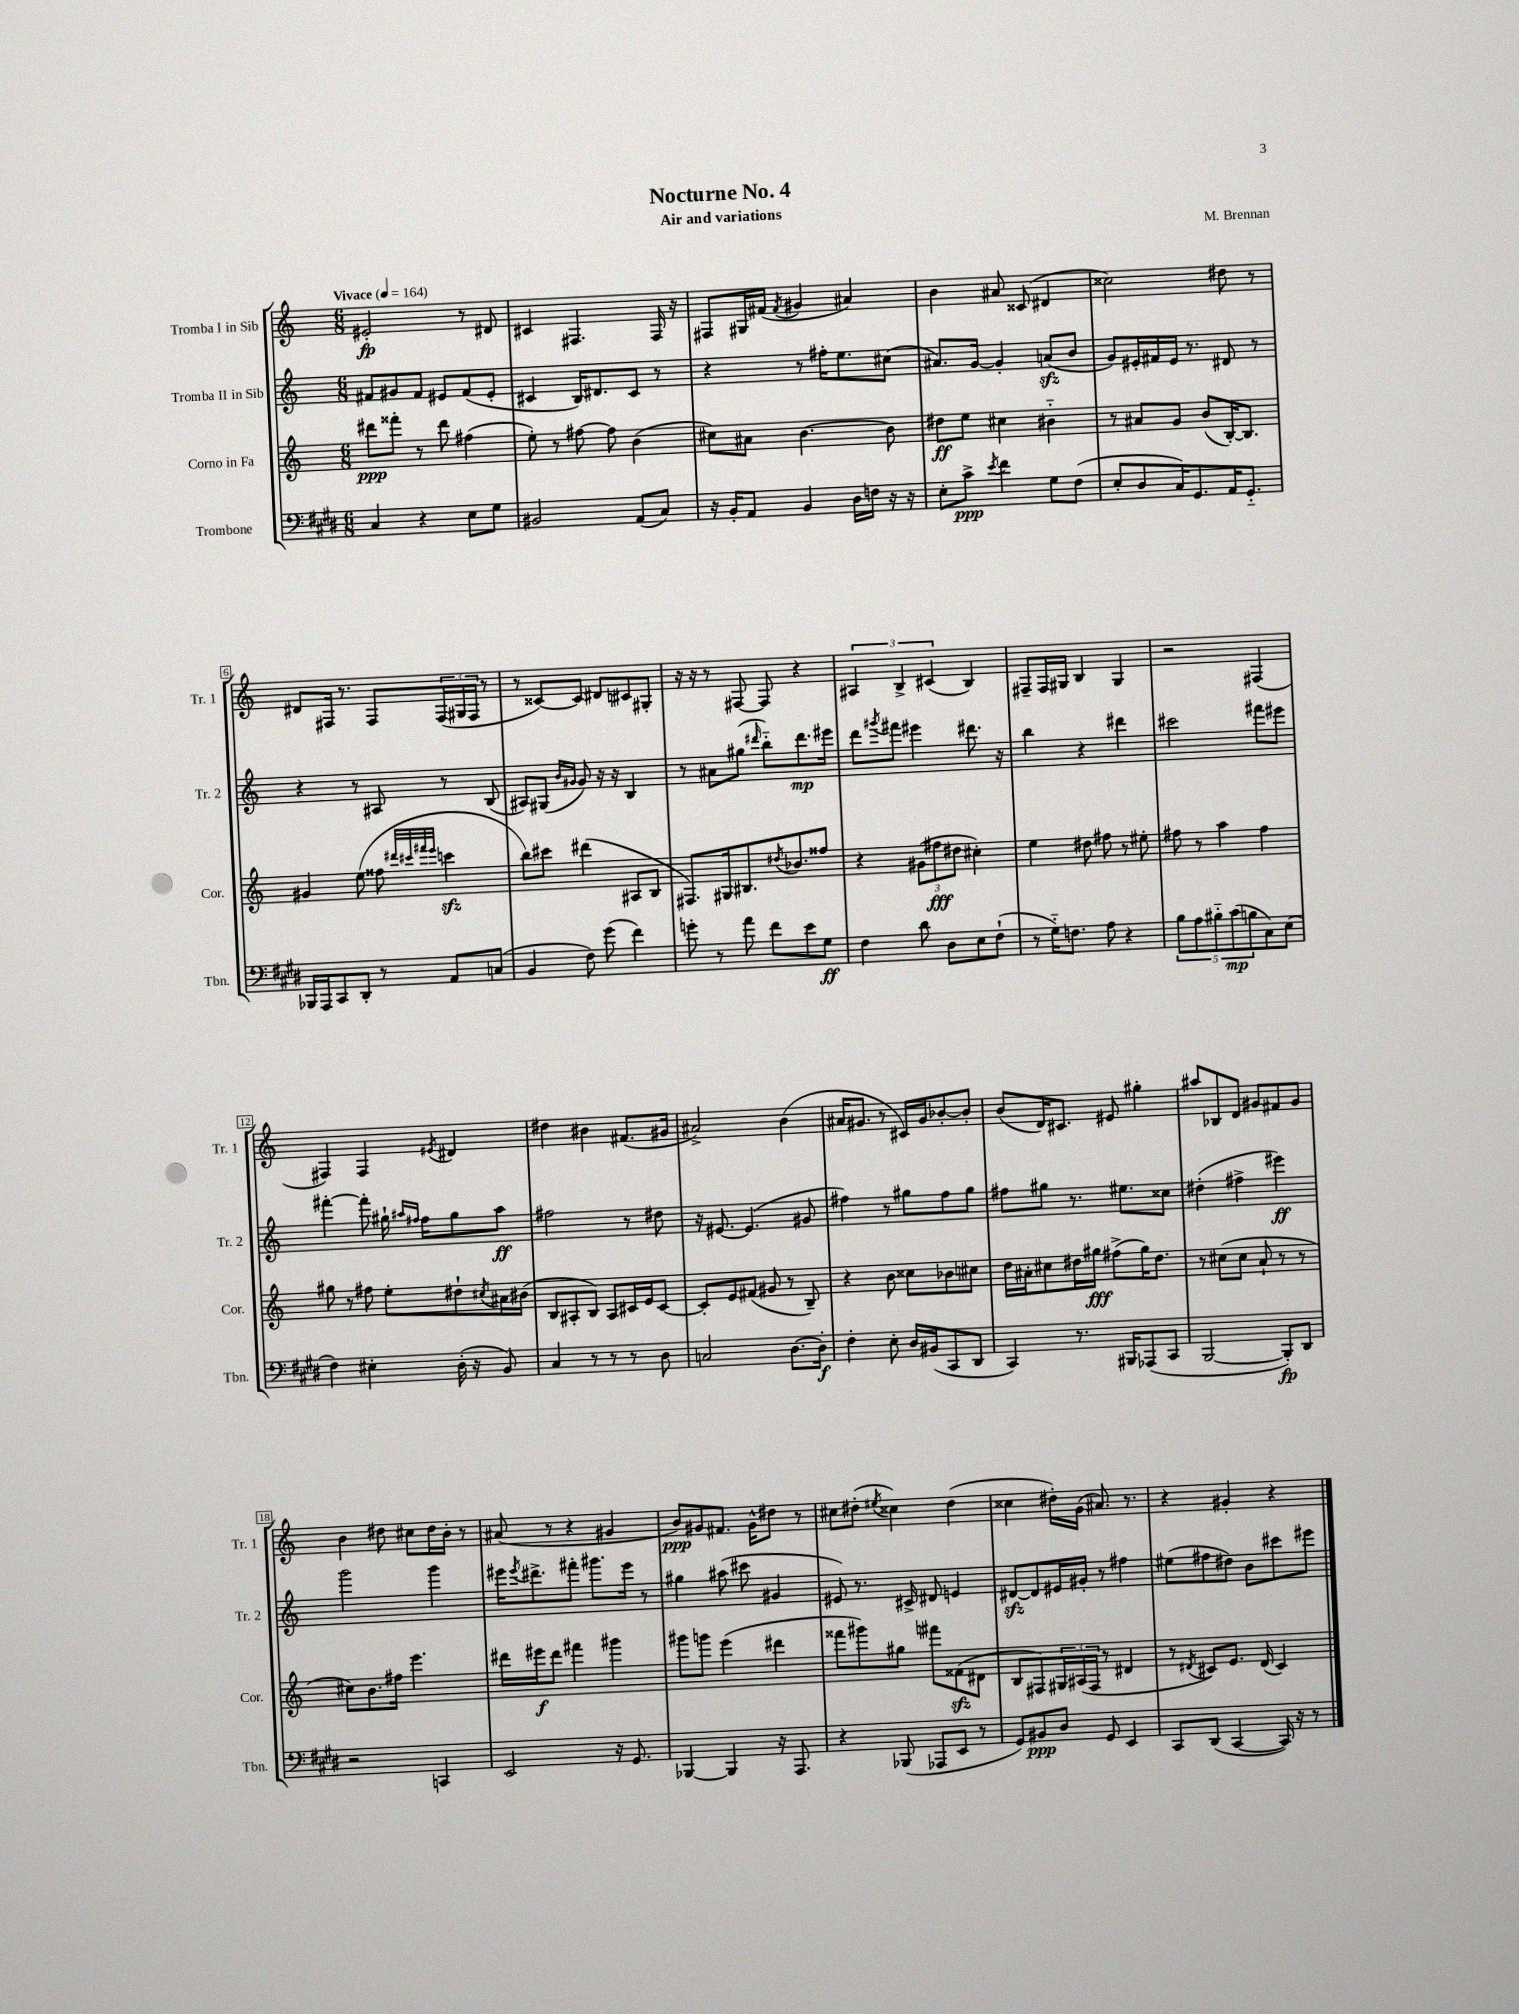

**kern	**dynam	**kern	**dynam	**kern	**dynam	**kern	**dynam
*part4	*part4	*part3	*part3	*part2	*part2	*part1	*part1
*staff4	*staff4	*staff3	*staff3	*staff2	*staff2	*staff1	*staff1
*I"Trombone	*	*I"Corno in Fa	*	*I"Tromba II in Sib	*	*I"Tromba I in Sib	*
*I'Tbn.	*	*I'Cor.	*	*I'Tr. 2	*	*I'Tr. 1	*
*clefF4	*	*clefG2	*	*clefG2	*	*clefG2	*
*k[f#c#g#d#]	*	*k[]	*	*k[]	*	*k[]	*
*M6/8	*	*M6/8	*	*M6/8	*	*M6/8	*
*MM164	*	*MM164	*	*MM164	*	*MM164	*
=1	=1	=1	=1	=1	=1	=1	=1
!	!	!	!	!	!	!LO:TX:a:B:t=Vivace	!
4C#/	.	8ddd#X\L	ppp	8f#X/L	.	2e#X'/	fp
.	.	8fff##X'\J	.	8g#X/	.	.	.
4r	.	8r	.	8f#/J	.	.	.
.	.	8ddd#\	.	8e#X/L	.	.	.
8E\L	.	(4ff#X\	.	(8f#/	.	8r	.
8G#\J	.	.	.	8e#'/J	.	8d#X/	.
=2	=2	=2	=2	=2	=2	=2	=2
2BB#X/	.	8ee'\)	.	4c#X/	.	4c#X/	.
.	.	8r	.	.	.	.	.
.	.	[8ff#X\	.	16B/KL)	.	4.F#X/	.
.	.	.	.	8.d#X/	.	.	.
.	.	8ff#\]	.	.	.	.	.
(8AA/L	.	(4b\	.	8c#/J	.	.	.
8C#/J)	.	.	.	8r	.	16F#/	.
.	.	.	.	.	.	16r	.
=3	=3	=3	=3	=3	=3	=3	=3
16r	.	8cc#X\L)	.	4r	.	8F#X/L	.
16BB'/KL	.	.	.	.	.	.	.
8AA/J	.	8a#X\J	.	.	.	16G#X/L	.
.	.	.	.	.	.	(16f#X/JJ	.
.	.	.	.	.	.	8qf#/	.
4BB/	.	[4.b\	.	8r	.	4g#X/	.
.	.	.	.	16ff#X'\KL	.	.	.
.	.	.	.	8.ee\	.	.	.
16D#\LL	.	.	.	.	.	4a#X/)	.
16Fn\JJ	.	.	.	.	.	.	.
16r	.	8b\]	.	(8cc#X\J	.	.	.
16r	.	.	.	.	.	.	.
=4	=4	=4	=4	=4	=4	=4	=4
8E'\L	.	8dd#X\L	ff	8.a#X/L)	.	4b\	.
8c#^\J	ppp	8ee\J	.	.	.	.	.
.	.	.	.	[16g/Jk	.	.	.
8qe/	.	.	.	.	.	.	.
4f#\	.	4cc#X\	.	4g'/]	.	8a#X/	.
.	.	.	.	.	.	(8c##X/	.
8G#\L	.	4b#X\	.	(8anzz/L	.	4d#X/	.
(8F#\J	.	.	.	8b/J	.	.	.
=5	=5	=5	=5	=5	=5	=5	=5
8E'/L	.	8r	.	8g/L)	.	2cc##X\)	.
8D#/	.	8a#X/L	.	16e#X'/L	.	.	.
.	.	.	.	16f#X/	.	.	.
16C#/K)	.	8g/J	.	16e#/JJ	.	.	.
8.GG#/	.	.	.	8.r	.	.	.
.	.	(8b/L	.	.	.	.	.
16AA/K	.	[16B'/K)	.	8d#X/	.	8dd#X\	.
8.GG#/J	.	8.B/J]	.	.	.	.	.
.	.	.	.	8r	.	8r	.
!!LO:LB:g=z
=6	=6	=6	=6	=6	=6	=6	=6
16BBB-X/LL	.	4g#X/	.	4r	.	8d#X/L	.
16AAA/J	.	.	.	.	.	.	.
8CC#/	.	.	.	.	.	16F#X/Jk	.
.	.	.	.	.	.	8.r	.
8DD#'/J	.	(8ee\	.	8r	.	.	.
8r	.	8ff##X\	.	8A#X/	.	8F#/L	.
.	.	32qqddd#X/LLL	.	.	.	.	.
.	.	32qqccc#X/	.	.	.	.	.
.	.	32qqfff#X/	.	.	.	.	.
.	.	32qqeee/JJJ	.	.	.	.	.
8AA/L	.	4cccnzz\	.	8r	.	(24F#/L	.
.	.	.	.	.	.	24G#X/	.
.	.	.	.	.	.	24F#/JJ	.
(8Cn/J	.	.	.	(8B/	.	8r	.
=7	=7	=7	=7	=7	=7	=7	=7
4BB/	.	8bb\L)	.	8A#X/L)	.	8r	.
.	.	8ccc#X\J	.	(8G#X/J	.	[8c##X/L)	.
.	.	.	.	16qqb/LL	.	.	.
.	.	.	.	16qqg#X/JJ	.	.	.
8F#\)	.	(4ddd#X\	.	8g#/)	.	8c##/J]	.
(8g#\	.	.	.	16r	.	8d#X/L	.
.	.	.	.	16r	.	.	.
4f#\)	.	8A#X/L	.	4B/	.	8c#X/	.
.	.	8B/J	.	.	.	8G#X'/J	.
=8	=8	=8	=8	=8	=8	=8	=8
8gn'\	.	8.F#X/L)	.	8r	.	16r	.
.	.	.	.	.	.	16r	.
8r	.	.	.	8a#X\L	.	8r	.
.	.	16G#X/k	.	.	.	.	.
8a\	.	8.B#X/	.	(8gg#X\J	.	[8F#X/	.
.	.	.	.	16qqddd#X/	.	.	.
8f#\L	.	.	.	8bb\L)	.	8F#/]	.
.	.	8qdd#X/	.	.	.	.	.
.	.	8.b-X/	.	.	.	.	.
8e\	.	.	.	8.ddd#\	mp	4r	.
8G#\J	ff	8ff##X/J	.	.	.	.	.
.	.	.	.	16eee#X\Jk	.	.	.
=9	=9	=9	=9	=9	=9	=9	=9
4F#\	.	4r	.	8ddd\L	.	6A#X/	.
.	.	.	.	8qggg#X/	.	.	.
.	.	.	.	8fff#X\J	.	.	.
.	.	.	.	.	.	6B^/	.
8d#\	.	(12g#X\L	.	4eee#X\	.	.	.
.	.	12ff#X\	fff	.	.	(6c#X/	.
8D#\L	.	.	.	.	.	.	.
.	.	12dd#X\J	.	.	.	.	.
8E\	.	4cc#X'\)	.	8.ddd#X\	.	4B/)	.
(8F#`\J	.	.	.	.	.	.	.
.	.	.	.	16r	.	.	.
=10	=10	=10	=10	=10	=10	=10	=10
8r	.	4ee\	.	4bb\	.	8F#X~/L	.
16G#\KL)	.	.	.	.	.	16F#/L	.
8.Fn\J	.	.	.	.	.	16G#X/JJ	.
.	.	8dd#X\	.	4r	.	4B/	.
8A\	.	8ff#X\	.	.	.	.	.
4r	.	8r	.	4ddd#X\	.	4G#/	.
.	.	8ee#X'\	.	.	.	.	.
=11	=11	=11	=11	=11	=11	=11	=11
10B\L	.	8ff#X\	.	2ccc#X\	.	2r	.
10A\	.	.	.	.	.	.	.
.	.	8r	.	.	.	.	.
10B#X\	.	.	.	.	.	.	.
.	.	4aa\	.	.	.	.	.
(10c#\	mp	.	.	.	.	.	.
10Bn\	.	.	.	.	.	.	.
8C#\)	.	4ff#\	.	8fff#X\L	.	(4F#X/	.
(8E\J	.	.	.	8eee#X\J	.	.	.
!!LO:LB:g=z
=12	=12	=12	=12	=12	=12	=12	=12
4F#\)	.	8gg#X\	.	[4fff#X'\	.	4F#X/)	.
.	.	8r	.	.	.	.	.
4E#X'\	.	8ff#X\	.	8fff#'\]	.	4F#/	.
.	.	8ee'\L	.	16gg#X`\	.	.	.
.	.	.	.	16qqaa#X/LL	.	.	.
.	.	.	.	16qqff#X/JJ	.	.	.
.	.	.	.	16ff#\KL	.	.	.
.	.	.	.	.	.	8qe#X/	.
(16D#'\	.	8dd#X`\	.	8gg#\	.	4d#X/	.
16r	.	.	.	.	.	.	.
.	.	8qcc#X/	.	.	.	.	.
8BB/)	.	16a#X\L	.	8aa#\J	ff	.	.
.	.	(16b#X\JJ	.	.	.	.	.
=13	=13	=13	=13	=13	=13	=13	=13
4C#/	.	8B/L	.	2ff#X\	.	4dd#X\	.
.	.	8A#X'/	.	.	.	.	.
8r	.	8B/J)	.	.	.	4b#X\	.
8r	.	8A#/L	.	.	.	.	.
8r	.	16c#X/L	.	8r	.	(8.f#X/L	.
.	.	16e/J	.	.	.	.	.
8D#\	.	[8c#/J	.	8dd#X\	.	.	.
.	.	.	.	.	.	16g#X/Jk	.
=14	=14	=14	=14	=14	=14	=14	=14
2Cn/	.	8c#'/L]	.	16r	.	2a#X^/)	.
.	.	.	.	[8.e#X/	.	.	.
.	.	8e/	.	.	.	.	.
.	.	(8f#X/J	.	(4.e#/]	.	.	.
.	.	8g#X/	.	.	.	.	.
[8.D#\L	.	8r	.	.	.	(4b\	.
.	.	8B~/)	.	8g#X/	.	.	.
16D#'\Jk]	f	.	.	.	.	.	.
=15	=15	=15	=15	=15	=15	=15	=15
4F#'\	.	4r	.	4ff#X\)	.	16a#X/KL	.
.	.	.	.	.	.	8.g#X/J	.
8E'\	.	8b\	.	8r	.	8r	.
16D#/LL	.	8cc##X\L	.	8gg#X\L	.	16c#X/LL)	.
(16BB#X/J	.	.	.	.	.	16g#/J	.
8CC#/	.	8b-X\	.	8ff#\	.	[8b-X'/	.
8DD#/J	.	8cc#X\J	.	8gg#\J	.	8b-'/J]	.
=16	=16	=16	=16	=16	=16	=16	=16
4CC#/)	.	16dd\LL	.	8ff#X\L	.	(8b/L	.
.	.	16a#X'\J	.	.	.	.	.
.	.	8cc#X\	.	8gg#X\J	.	16d/K)	.
.	.	.	.	.	.	8.c#X/J	.
8.r	.	16dd#X\L	.	8.r	.	.	.
.	.	16gg#X\JJ	fff	.	.	.	.
.	.	(8ff#X^\L	.	.	.	8e#X/	.
16BBB#X/KL	.	.	.	8.ee#X\L	.	.	.
(8AAA-X/	.	16gg#\K)	.	.	.	4gg#X'\	.
.	.	8.dd#\J	.	.	.	.	.
8CC#/J	.	.	.	8cc##X\J	.	.	.
=17	=17	=17	=17	=17	=17	=17	=17
[2BBB/	.	8r	.	(4dd#X'\	.	8aa#X/L	.
.	.	(8cc#X\L	.	.	.	8B-X/	.
.	.	8cc#\J	.	4ff#X^\	.	8d/J	.
.	.	8a`/	.	.	.	8g#X/L	.
8BBB'/L])	fp	8r	.	4eee#X\)	ff	8f#X/	.
8DD#/J	.	8r	.	.	.	8g#/J	.
!!LO:LB:g=z
=18	=18	=18	=18	=18	=18	=18	=18
2r	.	8cc#X\L)	.	2ggg\	.	4b\	.
.	.	8.b\	.	.	.	.	.
.	.	.	.	.	.	8dd#X\	.
.	.	16ff#X\Jk	.	.	.	.	.
.	.	4.eee\	.	.	.	8cc#X\L	.
4CCn/	.	.	.	4ggg\	.	16dd#\L	.
.	.	.	.	.	.	16b'\JJ	.
.	.	.	.	.	.	8r	.
=19	=19	=19	=19	=19	=19	=19	=19
2EE/	.	16ddd#X\LL	.	16eee#X\KL	.	(8a#X/	.
.	.	.	.	8qeee#/	.	.	.
.	.	16eee#X\J	f	8.ddd#X^\	.	.	.
.	.	8ddd#\J	.	.	.	8r	.
.	.	4fff#X\	.	8fff#X'\J	.	4r	.
.	.	.	.	8.ggg#X\L	.	.	.
16r	.	4ggg#X\	.	.	.	4g#X/	.
8.GG#/	.	.	.	16eee#\Jk	.	.	.
.	.	.	.	8r	.	.	.
=20	=20	=20	=20	=20	=20	=20	=20
[4BBB-X/	.	8ggg#X\L	.	4gg#X\	.	8b/L)	ppp
.	.	8gggn\J	.	.	.	8g#X/	.
4BBB-/]	.	(4eee\	.	(8aa#X\	.	8.f#X/J	.
.	.	.	.	8ccc#X\	.	.	.
.	.	.	.	.	.	16g#^^\KL	.
16r	.	4ddd#X\	.	4g#X/	.	8dd#X\J	.
8.AAA/	.	.	.	.	.	.	.
.	.	.	.	.	.	8r	.
=21	=21	=21	=21	=21	=21	=21	=21
4r	.	8fff##X\L	.	8e#X/)	.	8cc#X\L	.
.	.	8ggg#X\)	.	8.r	.	(8dd#X'\J	.
.	.	.	.	.	.	8qee#X/	.
(8BBB-X/	.	8gg#X\J	.	.	.	4cc##X\)	.
.	.	.	.	16c#X^/	.	.	.
8AAA-X/L	.	8fff#X\L	.	8d#X/	.	.	.
8EE/J	.	(8f##Xzz\	.	4en/	.	(4dd#\	.
8r	.	8d#X\J	.	.	.	.	.
=22	=22	=22	=22	=22	=22	=22	=22
8GG#/L)	.	8B/L	.	[8d#Xzz/L	.	4cc##X\	.
8BB#X/	ppp	8F#X/)	.	8d#/]	.	.	.
8D#/J	.	24G#X/L	.	16e#X/L	.	16dd#X'\LL)	.
.	.	(24A#X/	.	.	.	.	.
.	.	.	.	16g#X'/JJ	.	(16g\JJ	.
.	.	24F#/JJ	.	.	.	.	.
8GG#/	.	8r	.	8r	.	8.a#X/)	.
4EE/	.	4d#X/	.	4ff#X\	.	.	.
.	.	.	.	.	.	8.r	.
=23	=23	=23	=23	=23	=23	=23	=23
8CC#/L	.	8r	.	(8ee#X\L	.	4r	.
.	.	8qd#X/	.	.	.	.	.
(8DD#/J	.	8c#X/L)	.	8ff#X\	.	.	.
[4CC#/	.	8.e/J	.	8dd#X\J)	.	4g#X'/	.
.	.	.	.	8b\L	.	.	.
.	.	(16d#/	.	.	.	.	.
16CC#/])	.	4c#/)	.	8ccc#X\	.	4r	.
16r	.	.	.	.	.	.	.
8r	.	.	.	8eee#X\J	.	.	.
==	==	==	==	==	==	==	==
*-	*-	*-	*-	*-	*-	*-	*-
